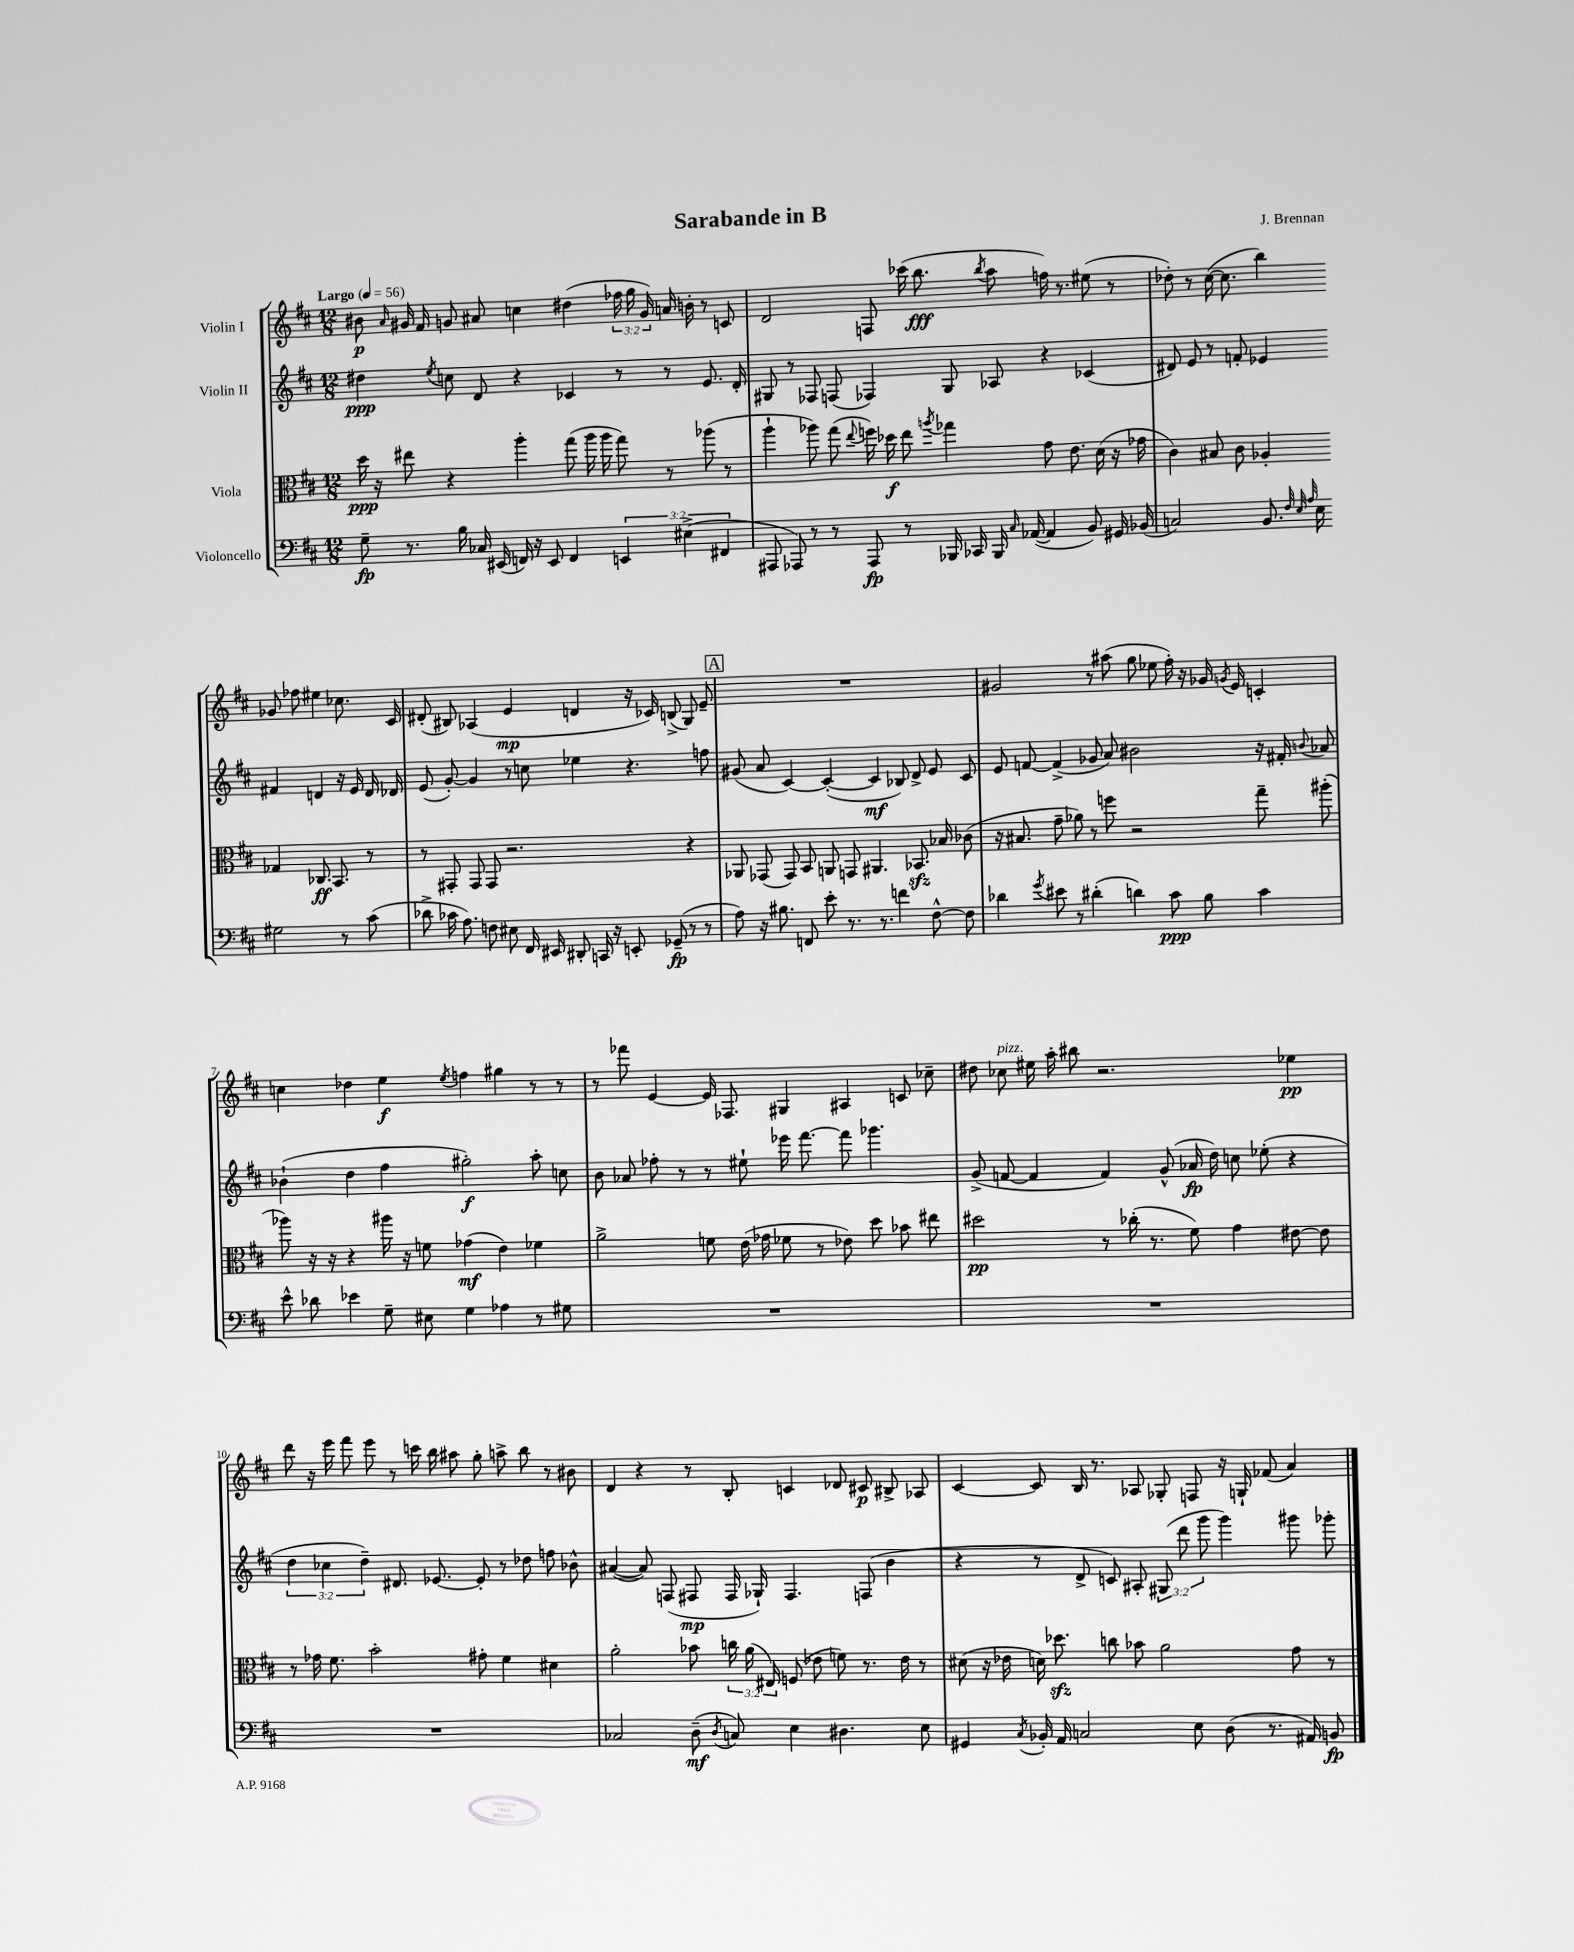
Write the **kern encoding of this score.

**kern	**kern	**kern	**kern
*staff4	*staff3	*staff2	*staff1
*clefF4	*clefC3	*clefG2	*clefG2
*k[f#c#]	*k[f#c#]	*k[f#c#]	*k[f#c#]
*M12/8	*M12/8	*M12/8	*M12/8
*MM56	*MM56	*MM56	*MM56
8G~	16dd	4dd#	8b#
.	16r	.	.
.	.	.	16qqa
8.r	8ee#	.	16g#
.	.	.	16f#
.	.	8qee	.
.	4r	8cc	8g
16B	.	.	.
16C-	.	8d	8a#
(16EE#	.	.	.
16FF)	4aa'	4r	4cc
16r	.	.	.
8EE#	.	.	.
4FF	(8gg	4c-	(4dd#
.	16aa	.	.
.	16aa	.	.
6EE	8gg)	8r	24ff-
.	.	.	24gg
.	.	.	24g)
.	8r	8r	16a
(6E#^	.	.	.
.	.	.	16b'
.	(8aa-	8.e	8r
6FF#	.	.	.
.	8r	.	8c
.	.	16d'	.
=	=	=	=
8AAA#	4aa`	8G#	2d
8AAA-)	.	8r	.
8r	8aa-)	8F-	.
8r	(8gg	(8F	.
.	8qqee	.	.
8AAA-	16ff)	4F-)	8F
.	16dd-	.	.
8r	8ee	.	(16ccc-
.	.	.	8.bb
.	8qaa	.	.
16BBB-	4gg-	8G#	.
16CC-	.	.	.
.	.	.	8qbb
16BBB-	.	8A-	8aa
16qqC#	.	.	.
([16AA-	.	.	.
4AA-]	8g	4r	16ff)
.	.	.	8.r
.	8.e	.	.
8BB)	.	(4c-	(8ee#
.	(16d	.	.
16GG#	16r	.	8r
(16BB-	16g-	.	.
=	=	=	=
2C)	4c#)	8d#)	8dd-')
.	.	8e	8r
.	8B#	8r	([16cc#
.	.	.	8.cc#]
.	8c#	8f'	.
8.BB	4A-'	4e-	4bb)
32qqF#	.	.	.
32qqE	.	.	.
32qqA	.	.	.
16E	.	.	.
2G#	4G-	4f#	8g-
.	.	.	8ff-
.	8.C-	4d	4ee#
.	8.BB	.	.
8r	.	16r	8.cc-
.	.	16e-	.
(8c#	8r	16d	.
.	.	16d-	16c#
=	=	=	=
8d-^	8r	(8e	(8d#'
16c-	8GG#'	[8g')	8B#)
8.A)	.	.	.
.	8GG#	4g]	(4A-
8F	8GG#	.	.
8E#	2.r	8r	4e
16FF#	.	8cc	.
16EE#	.	.	.
8DD#'	.	4ee-	4d
16CC	.	.	.
16r	.	.	.
8EE'	.	4.r	16r
.	.	.	16c-)
(8GG-~	.	.	(8B^
8r	4r	.	8G)
8r	.	8ff	8e~
=	=	=	=
8A)	8AA-	(8g#	1.r
16r	(8GG-	8a	.
8.B#	.	.	.
.	8GG-)	[4c#)	.
8FF	8BB	.	.
8e'	8AA	(4c#'_	.
8.r	8GG	.	.
.	4.AA#	4c#]	.
8.r	.	.	.
4f	.	8B-)	.
.	8.BB-	8d^	.
[8F#^^	.	8e	.
.	16B-	.	.
8F#]	(8c-	8c#	.
=	=	=	=
4d-	16r	8e	2g#
.	8.B#	.	.
.	.	[8f	.
8qg	.	.	.
8e#	8g~	(4f^]	.
8r	8a-)	.	.
(4d#'	8r	8g-	8r
.	8ff	8a)	(8aa#
4d)	2r	2b#	8gg
.	.	.	8ee-
8c#	.	.	16ff#')
.	.	.	16r
8B	.	.	16g-
.	.	.	8qg
.	.	.	16e
4c#	8gg~	16r	4c'
.	.	16f#'	.
.	.	8qqb	.
.	(8aa#'	8a-	.
=	=	=	=
8e^^	8aa-)	(4b-`	4cc
8d-	16r	.	.
.	16r	.	.
4e-	4r	4dd	4dd-
8G~	16aa#	4ff#	4ee
.	16r	.	.
8E#	8f	.	.
.	.	.	8qee
4G	(4g-	2gg#')	4ff
4A-	4e)	.	4gg#
8r	4f-	8aa'	8r
8G#	.	8cc	8r
=	=	=	=
1.r	2a^	8b	8r
.	.	8a-	8fff-
.	.	8ff-'	[4e
.	.	8r	.
.	8f	8r	16e]
.	.	.	8.F-
.	(16e	8ee#`	.
.	16g-	.	.
.	8f-	16eee-	4G#
.	.	[8.fff#	.
.	8r	.	.
.	8e-)	8fff#]	4A#
.	8dd	4.ggg-	.
.	8b-	.	8c
.	8ee#	.	8cc-~
=	=	=	=
1.r	2dd#	(8g^	8dd#
.	.	[8f	8cc-
.	.	4f]	16ee#
.	.	.	16aa'
.	.	.	8bb#
.	8r	4f)	2.r
.	(16cc-'	.	.
.	8.r	.	.
.	.	(8g^^	.
.	8f#)	16a-	.
.	.	16dd)	.
.	4g	8cc	.
.	.	(8ee-'	.
.	[8e#	4r	4ee-
.	8e#]	.	.
=	=	=	=
1.r	8r	6dd	8ddd
.	16g-	.	16r
.	.	6cc-	.
.	8.f#	.	16eee
.	.	.	8fff#
.	.	6dd~)	.
.	2b'	.	8eee
.	.	8.d#	8r
.	.	.	16ccc
.	.	[8.e-	16bb
.	.	.	8aa#
.	8g#'	8e-']	8gg'
.	4f#	8r	8aa^
.	.	8dd-	8bb
.	4d#	8ff	8r
.	.	8b-^^	8b#
=	=	=	=
2C-	2a'	([4a#	4d
.	.	8a#])	4r
.	.	(8F	.
(8D~	8b-	8F#	8r
8qD	.	.	.
8C)	24cc	16F#	8B'
.	(24a	.	.
.	.	16G-`)	.
.	24E#)	.	.
4E	(8F	4.F#	4c
.	8e-	.	.
4.D#	8f)	.	8d-
.	8.r	(8F	8c#
.	.	4b	8B#^
.	16e-	.	.
8E	8r	.	8A-
=	=	=	=
4GG#	(8d#	4r	[4c#
.	16r	.	.
.	16e-	.	.
8qC#	.	.	.
16BB-'	16d)	8r	8c#]
16AA	8.dd-	.	.
2C	.	8d^	16B
.	.	.	8.r
.	8cc	8c)	.
.	8b-	8A#'	8A-
.	2a	(12G#	8G-'
.	.	12ddd	.
8E	.	.	8F
.	.	12ggg	.
(8D	.	4ggg)	16r
.	.	.	16G`
8.r	.	.	(8f-
.	8g	8ggg#	4a)
16AA#)	.	.	.
8BB	8r	8ggg-'	.
==	==	==	==
*-	*-	*-	*-
